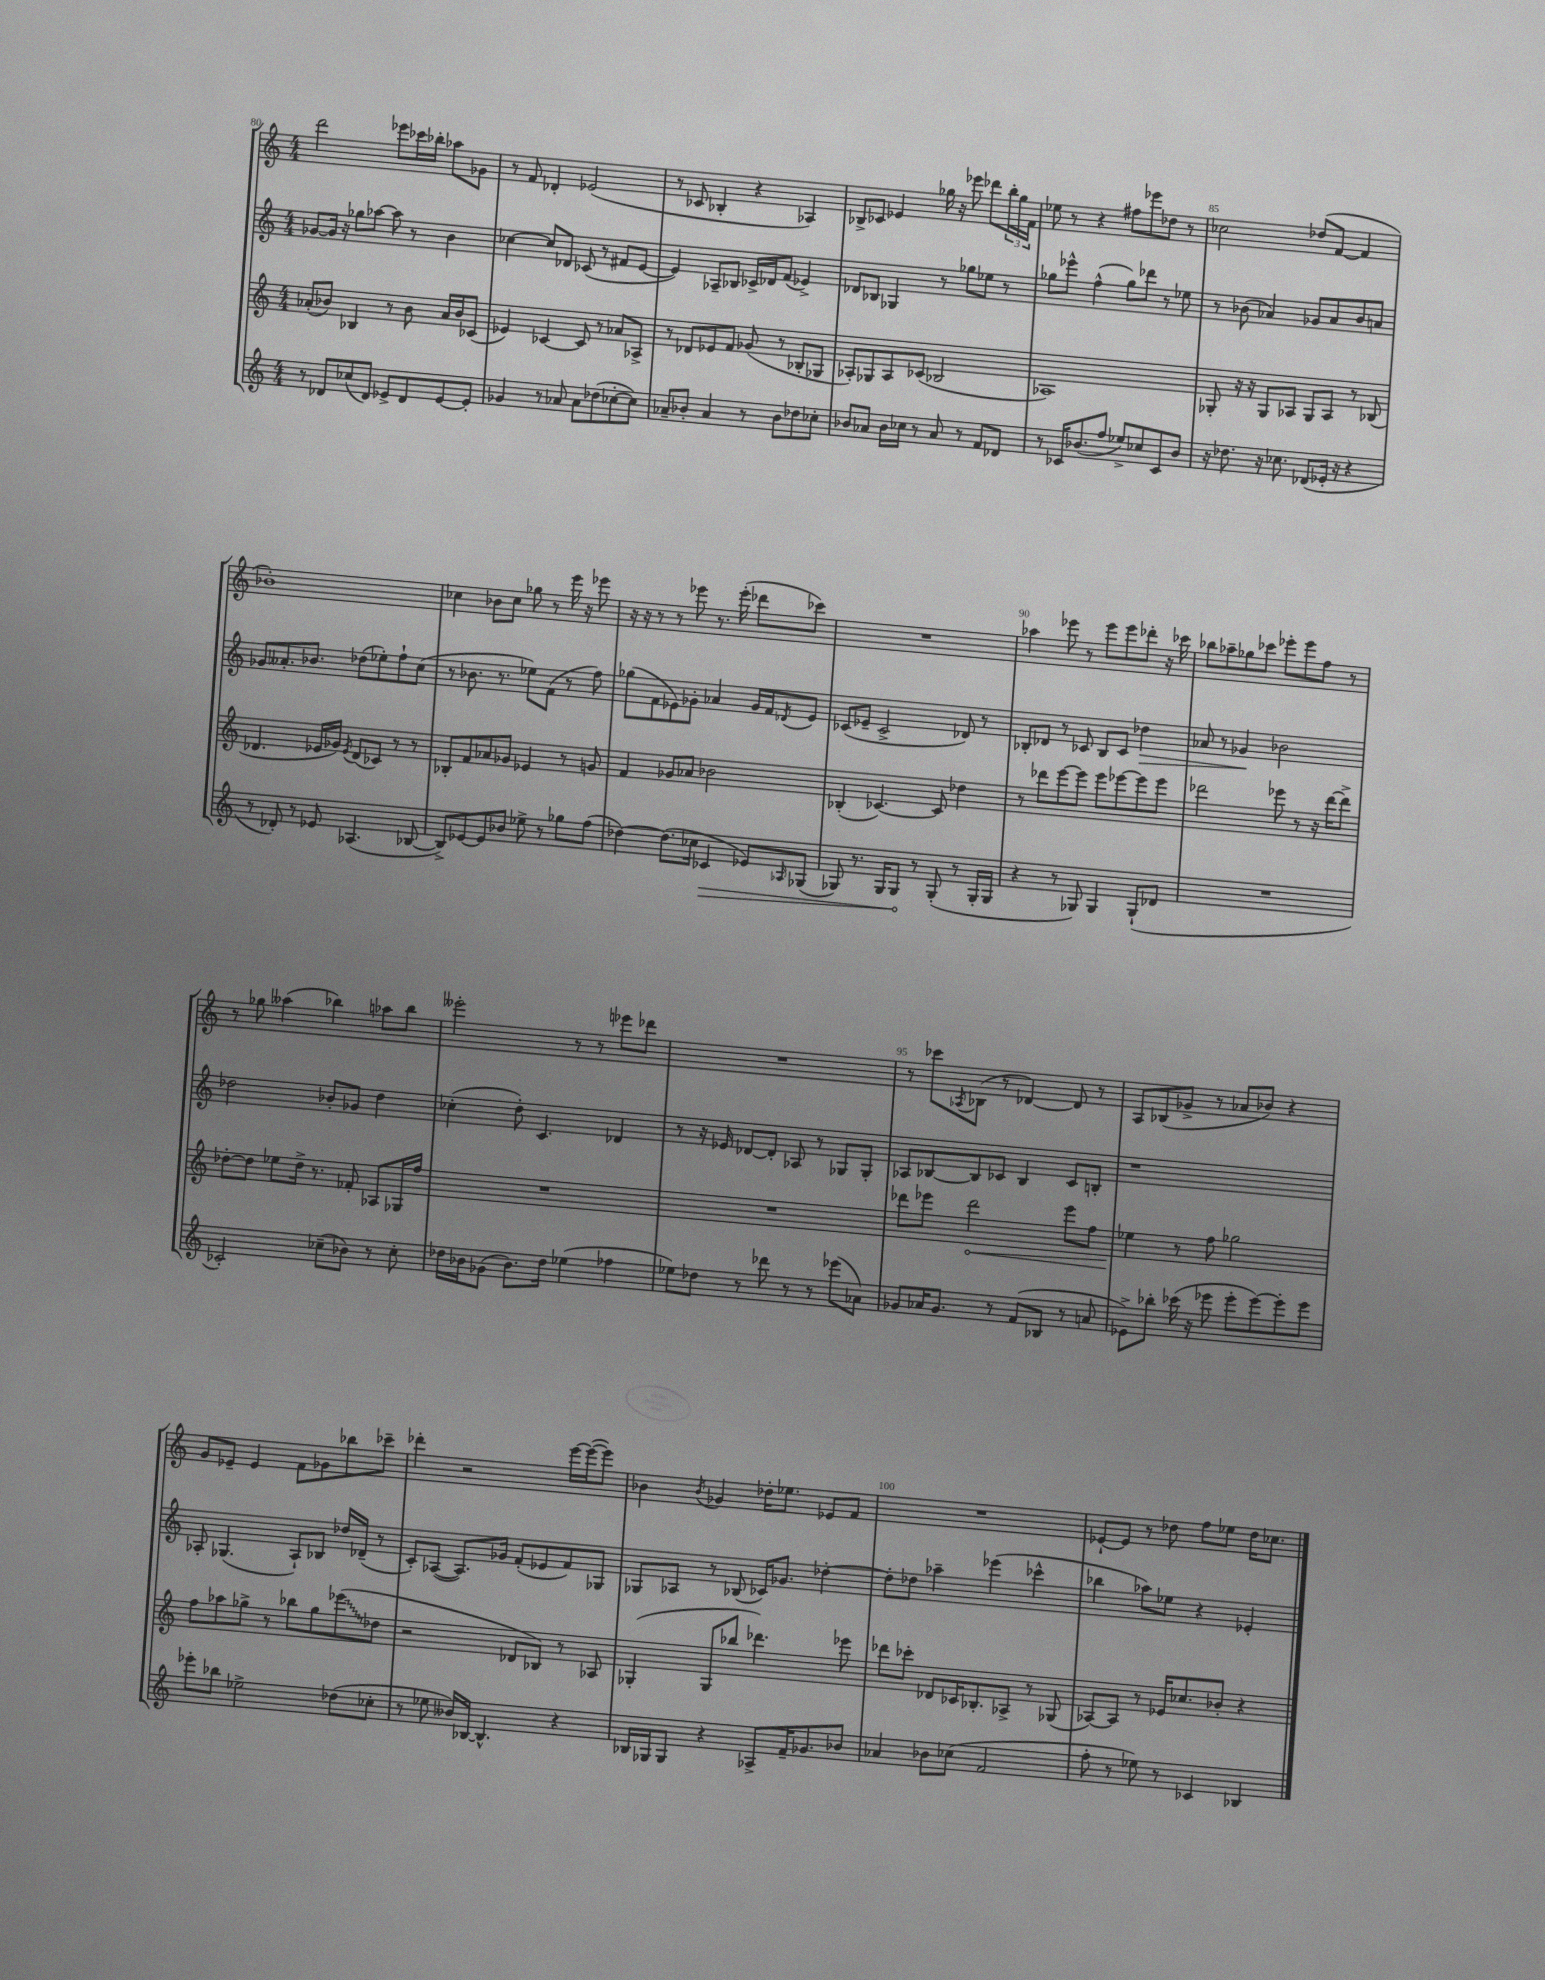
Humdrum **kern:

**kern	**kern	**kern	**kern
*staff4	*staff3	*staff2	*staff1
*clefG2	*clefG2	*clefG2	*clefG2
*k[]	*k[]	*k[]	*k[]
*M4/4	*M4/4	*M4/4	*M4/4
8r	(8a-'	[8g-	2ddd
8d-	8b-)	16g-]	.
.	.	16r	.
(8cc-	4B-	8gg-	.
8d-)	.	[8aa-	.
8e-^	8r	8aa-]	8eee-
8d-	8b-	8r	16ccc-
.	.	.	16bb-'
[8e-	16a-	4b	8aa-
.	16b-	.	.
8e-']	(8c-	.	8g-
=	=	=	=
4g-	4e-)	[4cc-	8r
.	.	.	8f
8r	[4c-	8cc-]	4d-'
8a-	.	8d-	.
8a-	8c-]	(8c-	(2e-
(8dd-	8r	8r	.
[8cc-'	8a-	8f#	.
8cc-])	8A-^	[8e	.
=	=	=	=
8a-~	8r	4e])	8r
8b-'	8d-	.	8c-
4a-	8e-	8A-~	4B-'
.	8f	8B-	.
8r	(8g-	16c-^	4r
.	.	16d-	.
8b-	8r	(8f	.
8dd-	8B-'	4e-^)	4A-)
8cc-'	8G-	.	.
=	=	=	=
8b-	8A-')	8d-	8B-^
8a-	8G-	8B-	8c-
16b-	8A-	4G-	4e-
16cc-	.	.	.
8r	(8c-	.	.
8a-	2B-	8r	16gg-
.	.	.	16r
8r	.	8gg-	8eee-
8f	.	8ee-	8ddd-
8d-	.	8r	24bb'
.	.	.	24gg-
.	.	.	24f
=	=	=	=
8r	1A-)	8gg-	8ee-
16c-	.	8eee-^^	8r
(8.b-	.	.	.
.	.	(4ff^^	4r
8ff	.	.	.
8ee-^)	.	8gg-)	8ff#
8cc-	.	8ddd-	8eee-
8c-	.	8r	8dd-
8b-	.	8ee-	8r
=	=	=	=
16r	8G-'	8r	2cc-
8.dd-	.	.	.
.	16r	(8b-	.
.	16r	.	.
16r	8G-	4a-)	.
8.cc-	.	.	.
.	8A-	.	.
(8d-	8G-	8g-	(8dd-
16e-'	8A-	8a-	[8f
16r	.	.	.
4r	8r	8b-	4f]
.	(8B-	8a	.
=	=	=	=
8r	4.d-	8g-	1b-')
8d-')	.	8.a--'	.
8r	.	.	.
.	.	8.b-	.
8e-	16e-	.	.
.	16g-)	.	.
.	8qe-	.	.
(4.A-	(8d-	(8dd-	.
.	8c-)	8ee-')	.
.	8r	8ff`	.
[8B-	8r	(8cc	.
=	=	=	=
8B-^])	8B-'	8r	4cc-
[8e-	8f	8.b-	.
8e-]	8a-	.	8b-
.	.	8.r	.
8b-	8g-	.	8cc-
8ee-^	4e-	8ee-)	8gg-
8r	.	(8f	8r
8gg-	8r	8r	16eee
.	.	.	16r
(8ff	8g	8ff)	8eee-
=	=	=	=
[4dd-)	4f	(8gg-	16r
.	.	.	16r
.	.	8f	8r
(8.dd-]	8g-	8e-)	8r
.	8a-	8g-'	8eee-
16cc-	.	.	.
4c-	2b-	4a-	8.r
.	.	.	(16eee-'
8e-)	.	16g-	8ddd-
.	.	16f	.
16qqA-	.	8qd-	.
(8G-	.	8e-	8ccc-)
=	=	=	=
8G-)	(4B-'	(8c-	1r
8.r	.	8e-~	.
.	[4.c-)	2c-^	.
16G-	.	.	.
8G-	.	.	.
8r	.	.	.
(8G-'	8c-]	.	.
8r	4dd-	8d-)	.
16G-'	.	8r	.
16G-	.	.	.
=	=	=	=
4r	8r	8B-'	4aa-
.	8ddd-	8d-	.
8r	[8eee	8r	8eee-
8G-)	8eee]	8c-	8r
4G-	8eee	8B-	8eee-
.	[8eee-	8c-	8eee-
(8G-`	8eee-]	4dd-	8ddd-'
8d-	8eee-	.	16r
.	.	.	16ccc-
=	=	=	=
1r	2ddd-	8a-	8bb-
.	.	8r	8aa-~
.	.	4g-	8gg-
.	.	.	8ccc-
.	8eee-	2b-	8eee-'
.	8r	.	8eee-
.	16r	.	8ff
.	[16ddd-	.	.
.	8ddd-^]	.	8r
=	=	=	=
2c-')	[8dd-'	2dd-	8r
.	8dd-]	.	8gg-
.	8ee-	.	(4aa--
.	16dd-^	.	.
.	8.r	.	.
(8cc-~	.	8b-'	4bb-)
8b-)	8f-'	8g-	.
8r	8A-	4dd-	8aa-
8cc-'	16G-	.	8bb-
.	16ff	.	.
=	=	=	=
16dd-	1r	(4cc-'	2eee--'
16b-	.	.	.
(8g-	.	.	.
8.b-)	.	8dd')	.
.	.	4.c	.
16dd-	.	.	.
(4ee-	.	.	8r
.	.	.	8r
4ff-	.	4d-	8eee-
.	.	.	8ddd-
=	=	=	=
8ee-)	1r	8r	1r
8dd-	.	16r	.
.	.	16e-	.
8r	.	[8d-	.
8ddd-	.	8d-']	.
8r	.	8A-	.
8r	.	8r	.
(8eee-	.	8G-	.
8a-)	.	8G-'	.
=	=	=	=
8g-	8ddd-	8A-	8r
16a-	8eee-	[8B-	8ccc-
8.g-	.	.	.
.	.	.	8qA-
.	2ddd-	8B-]	(8B-
8r	.	8c-	8r
(8f	.	4B-	[4d-)
8B-	.	.	.
8r	8eee-	8c-	8d-]
8a	8ff	8B'	8r
=	=	=	=
8e-^)	4ee-	1r	8A
8bb-'	.	.	(8B-
(16ccc-	8r	.	8g-^
16r	.	.	.
8eee-	8ff	.	8r
8eee-'	2gg-	.	8a-
[8eee-)	.	.	8b-)
8eee-']	.	.	4r
8eee-	.	.	.
=	=	=	=
8eee-'	8ff	8A-'	8g
8bb-	8aa-	(4.G-	8e-~
2ee-^	8gg-^	.	4e-
.	8r	.	.
.	8bb-	8A-`)	8f
.	8gg-	8B-	8g-
(8dd-	(8eee-	16dd-	8bb-
.	.	(16d-~	.
8cc-'	8dd-	8r	8ccc-~
=	=	=	=
8r	2r	8c')	4ddd-'
8ee-	.	([8A-	.
16b--)	.	8.A-])	2r
[16B-	.	.	.
4.B-^^]	.	.	.
.	.	16g-	.
.	8d-	(8f'	.
.	8B-)	8e-	.
4r	8r	8f)	[16eee
.	.	.	(16eee_
.	8A-	8G-	8eee])
=	=	=	=
16B-	(4G-'	8G-	4b-
16G-	.	.	.
8G-	.	8A-	.
.	.	.	8qb-
4r	8G-	8r	4g-
.	8bb-	(8B-	.
8A-^	4.ddd-)	16c-)	16dd-'
.	.	8.g-	8.ee-
16f~	.	.	.
8.g-	.	.	.
.	.	[4dd-'	8e-
8b-	8eee-	.	8f
=	=	=	=
4a-	8ddd-	8dd-']	1r
.	8ccc-'	8dd-	.
8b-	8d-	4aa-~	.
(8cc-	16c-	.	.
.	8.B-'	.	.
2f	.	(4eee-	.
.	8A-^	.	.
.	8r	4ccc-^^	.
.	(8G-	.	.
=	=	=	=
8ff'	[8A-)	4bb-	[8e-`
8r	8A-]	.	8e-]
8ee-)	8r	8aa-)	8r
8r	16e-	8ee-	8dd-
.	8.cc-	.	.
4c-	.	4r	8ff
.	8b-'	.	8ee-
4B-	4r	4e-'	16dd-
.	.	.	8.cc-
==	==	==	==
*-	*-	*-	*-
